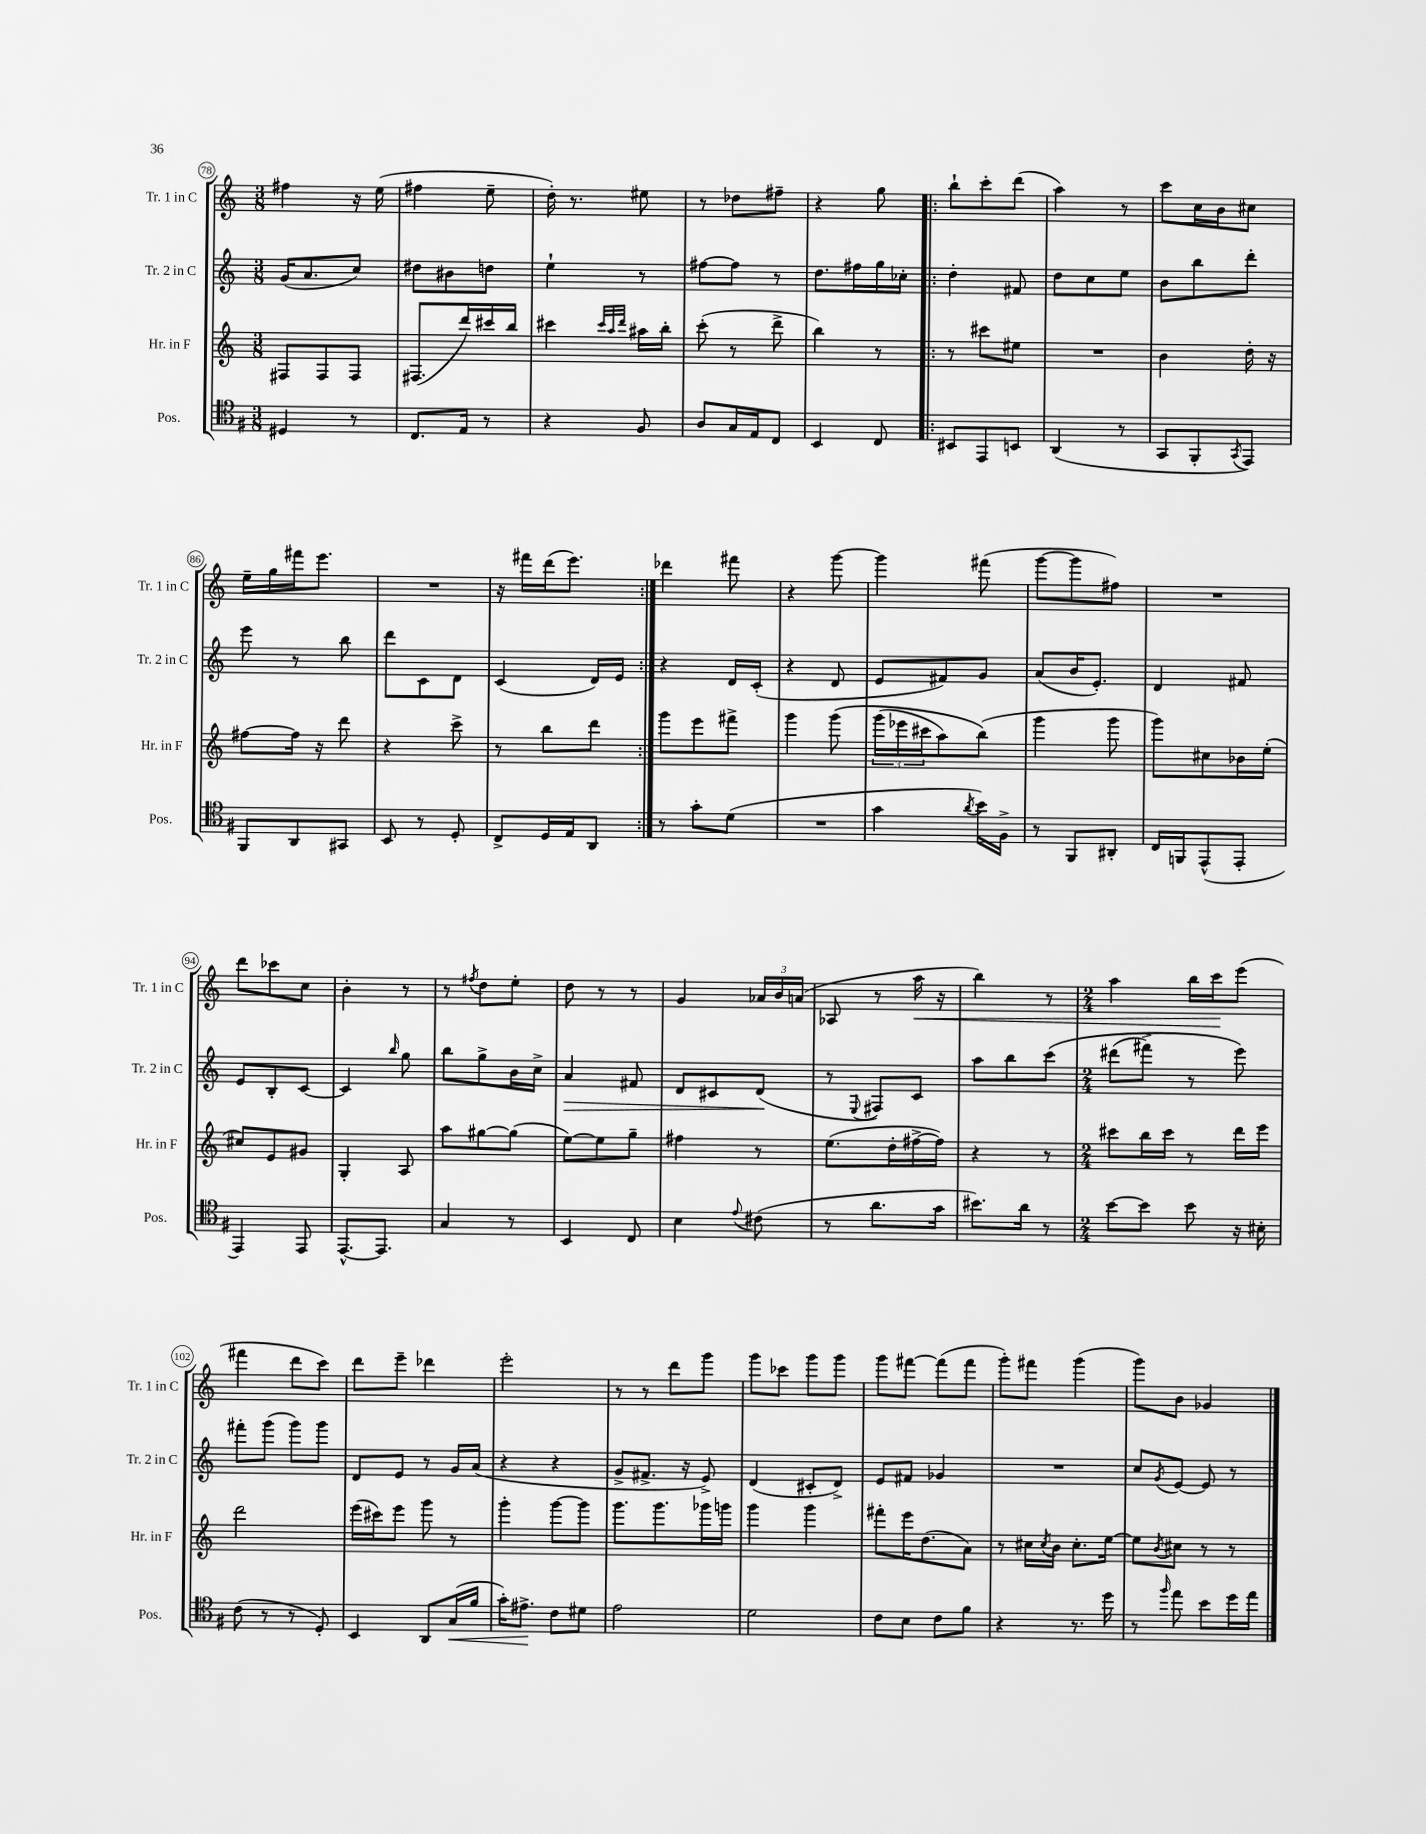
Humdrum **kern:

**kern	**dynam	**kern	**kern	**dynam	**kern	**dynam
*part4	*part4	*part3	*part2	*part2	*part1	*part1
*staff4	*staff4	*staff3	*staff2	*staff2	*staff1	*staff1
*I"Pos.	*	*I"Hr. in F	*I"Tr. 2 in C	*	*I"Tr. 1 in C	*
*I'Pos.	*	*I'Hr. in F	*I'Tr. 2 in C	*	*I'Tr. 1 in C	*
*clefC4	*	*clefG2	*clefG2	*	*clefG2	*
*k[f#]	*	*k[]	*k[]	*	*k[]	*
*M3/8	*	*M3/8	*M3/8	*	*M3/8	*
=78	=78	=78	=78	=78	=78	=78
4D#X/	.	8F#X/L	(16g/KL	.	4ff#X\	.
.	.	.	8.a/	.	.	.
.	.	8F#/	.	.	.	.
8r	.	8F#/J	8cc/J)	.	16r	.
.	.	.	.	.	(16ee\	.
=79	=79	=79	=79	=79	=79	=79
8.C/L	.	(8.F#X/L	8dd#X\L	.	4ff#X\	.
.	.	.	8b#X\	.	.	.
16E/Jk	.	16ddd/L)	.	.	.	.
8r	.	16ccc#X/	8ddn\J	.	8ee~\	.
.	.	16bb/JJ	.	.	.	.
=80	=80	=80	=80	=80	=80	=80
4r	.	4ccc#X\	4ee`\	.	16dd'\)	.
.	.	.	.	.	8.r	.
.	.	32qqccc#/LLL	.	.	.	.
.	.	32qqaa/	.	.	.	.
.	.	32qqddd/JJJ	.	.	.	.
8F#/	.	16aa#X\LL	8r	.	8ee#X\	.
.	.	16bb'\JJ	.	.	.	.
=81	=81	=81	=81	=81	=81	=81
8A/L	.	(8ccc'\	[8ff#X\L	.	8r	.
16G/L	.	8r	8ff#\J]	.	8dd-X\L	.
16E/J	.	.	.	.	.	.
8C/J	.	8ddd^\	8r	.	8ff#X~\J	.
=82	=82	=82	=82	=82	=82	=82
4BB/	.	4bb\)	8.dd\L	.	4r	.
.	.	.	16ff#X\L	.	.	.
8C/	.	8r	16gg\	.	8gg\	.
.	.	.	16cc-X'\JJ	.	.	.
=83!|:	=83!|:	=83!|:	=83!|:	=83!|:	=83!|:	=83!|:
8BB#X/L	.	8r	4dd'\	.	8bb`\L	.
8EE/	.	8ccc#X\L	.	.	8ccc'\	.
8BBn/J	.	8ee#X\J	8f#X/	.	(8ddd\J	.
=84	=84	=84	=84	=84	=84	=84
(4AA/	.	4.r	8dd\L	.	4aa\)	.
.	.	.	8cc\	.	.	.
8r	.	.	8ee\J	.	8r	.
=85	=85	=85	=85	=85	=85	=85
8GG/L	.	4b\	8b\L	.	8ccc\L	.
8FF#'/	.	.	8bb\	.	16cc\L	.
.	.	.	.	.	16b\J	.
8qGG/	.	.	.	.	.	.
8EE/J)	.	16dd'\	8ddd'\J	.	8cc#X\J	.
.	.	16r	.	.	.	.
!!LO:LB:g=z
=86	=86	=86	=86	=86	=86	=86
8FF#/L	.	[8ff#X\L	8eee\	.	16ee~\LL	.
.	.	.	.	.	16gg\	.
8AA/	.	16ff#\Jk]	8r	.	16fff#X\J	.
.	.	16r	.	.	8.eee\J	.
8GG#X/J	.	8ddd\	8bb\	.	.	.
=87	=87	=87	=87	=87	=87	=87
8BB/	.	4r	8ddd\L	.	4.r	.
8r	.	.	8c\	.	.	.
8D'/	.	8ccc^\	8d\J	.	.	.
=88	=88	=88	=88	=88	=88	=88
8C^/L	.	8r	(4c/	.	16r	.
.	.	.	.	.	16fff#X\LL	.
16D/L	.	8bb\L	.	.	(16ddd\J	.
16E/J	.	.	.	.	8.eee\J)	.
8AA/J	.	8ddd\J	16d/LL)	.	.	.
.	.	.	16e/JJ	.	.	.
=89:|!	=89:|!	=89:|!	=89:|!	=89:|!	=89:|!	=89:|!
8r	.	8ggg\L	4r	.	4ddd-X\	.
8g'\L	.	8eee\	.	.	.	.
(8d\J	.	8fff#X^\J	16d/LL	.	8fff#X\	.
.	.	.	(16c'/JJ	.	.	.
=90	=90	=90	=90	=90	=90	=90
4.r	.	4ggg\	4r	.	4r	.
.	.	(8ggg\	8d/	.	[8ggg\	.
=91	=91	=91	=91	=91	=91	=91
4g\	.	(24ggg\LL	8e/L	.	4ggg\]	.
.	.	24eee-X\	.	.	.	.
.	.	24ccc#X\J	.	.	.	.
.	.	8aa\)	8f#X/)	.	.	.
8qa/	.	.	.	.	.	.
16b\LL)	.	(8bb\J)	8g/J	.	(8fff#X\	.
16F#^\JJ	.	.	.	.	.	.
=92	=92	=92	=92	=92	=92	=92
8r	.	4ggg\	(8a/L	.	[8ggg\L	.
8FF#/L	.	.	16b/K	.	8ggg\]	.
.	.	.	8.e'/J)	.	.	.
8AA#X'/J	.	8ggg\	.	.	8ff#X\J)	.
=93	=93	=93	=93	=93	=93	=93
16C/LL	.	8ggg\L)	4d/	.	4.r	.
16FFn/J	.	.	.	.	.	.
(8EE^^/	.	8cc#X\	.	.	.	.
8EE'/J	.	16b-X\L	8f#X/	.	.	.
.	.	(16ee'\JJ	.	.	.	.
!!LO:LB:g=z
=94	=94	=94	=94	=94	=94	=94
4EE/)	.	8cc#X/L)	8e/L	.	8ddd\L	.
.	.	8e/	8B'/	.	8ccc-X\	.
8EE/	.	8g#X/J	[8c/J	.	8cc\J	.
=95	=95	=95	=95	=95	=95	=95
[8.EE^^/L	.	4G'/	4c/]	.	4b'\	.
8.EE/J]	.	.	.	.	.	.
.	.	.	16qqbb/	.	.	.
.	.	8A/	8gg\	.	8r	.
=96	=96	=96	=96	=96	=96	=96
4G/	.	8aa\L	8bb\L	.	8r	.
.	.	.	.	.	8qff#X/	.
.	.	[8gg#X\	8gg^\	.	8dd\L	.
8r	.	(8gg#\J]	16b\L	.	8ee'\J	.
.	.	.	16cc^\JJ	.	.	.
=97	=97	=97	=97	=97	=97	=97
!	!	!	!	!LO:HP:b	!	!
4BB/	.	[8ee\L)	4a/	>	8dd\	.
.	.	8ee\]	.	.	8r	.
8C/	.	8gg~\J	8f#X/	.	8r	.
=98	=98	=98	=98	=98	=98	=98
4B\	.	4ff#X\	8d/L	.	4g/	.
.	.	.	8c#X/	.	.	.
8qqe/	.	.	.	.	.	.
(8c#X\	.	8r	(8d/J	.	24a-X/LL	.
.	.	.	.	.	24b/	.
.	.	.	.	.	(24an/JJ	.
.	.	.	.	]	.	.
=99	=99	=99	=99	=99	=99	=99
8r	.	(8.ee\L	8r	.	8A-X/	.
.	.	.	8qqE/	.	.	.
8.a\L	.	.	8F#X/L)	.	8r	.
.	.	16dd'\L	.	.	.	.
!	!	!	!	!	!	!LO:HP:b
.	.	[16ff#X^\	8c/J	.	16aa\	<
16g\Jk	.	16ff#\JJ])	.	.	16r	.
=100	=100	=100	=100	=100	=100	=100
8.b#X\L)	.	4r	8aa\L	.	4bb\)	.
.	.	.	8bb\	.	.	.
16a\Jk	.	.	.	.	.	.
8r	.	8r	(8ccc\J	.	8r	.
=101	=101	=101	=101	=101	=101	=101
*M2/4	*	*M2/4	*M2/4	*	*M2/4	*
[8b\L	.	8ccc#X\L	(8ddd#X\L	.	4aa\	.
8b\J]	.	16bb\L	8fff#X^\J)	.	.	.
.	.	16ccc#\JJ	.	.	.	.
8b\	.	8r	8r	.	16bb\LL	.
.	.	.	.	.	16ccc\J	.
16r	.	16ddd\LL	8eee\)	.	(8eee\J	[
16B#X'\	.	16eee\JJ	.	.	.	.
!!LO:LB:g=z
=102	=102	=102	=102	=102	=102	=102
(8c\	.	2ddd\	8fff#X'\L	.	4fff#X\	.
8r	.	.	(8ggg\J	.	.	.
8r	.	.	8ggg\L)	.	8ddd\L	.
8D'/)	.	.	8ggg\J	.	8ccc\J)	.
=103	=103	=103	=103	=103	=103	=103
4BB/	.	(16eee\LL	8d/L	.	8ddd\L	.
.	.	16ccc#X\J)	.	.	.	.
.	.	8eee\J	8e/J	.	8eee~\J	.
8AA/L	.	8ggg\	8r	.	4ddd-X\	.
!	!LO:HP:b	!	!	!	!	!
(16G/L	<	8r	16g/LL	.	.	.
16f#/JJ	.	.	(16a/JJ	.	.	.
=104	=104	=104	=104	=104	=104	=104
16g'\KL)	.	4ggg'\	4r	.	2eee'\	.
8.e#X^\J	.	.	.	.	.	.
8c\L	[	[8ggg\L	4r	.	.	.
8d#X\J	.	8ggg\J]	.	.	.	.
=105	=105	=105	=105	=105	=105	=105
2e\	.	8.ggg\L	8g^/L	.	8r	.
.	.	.	8.f#X^/J	.	8r	.
.	.	8.ggg\	.	.	.	.
.	.	.	.	.	8ddd\L	.
.	.	.	16r	.	.	.
.	.	16ggg-X\L	8e^/)	.	8ggg\J	.
.	.	16gggn\JJ	.	.	.	.
=106	=106	=106	=106	=106	=106	=106
2d\	.	4ggg\	(4d/	.	8ggg\L	.
.	.	.	.	.	8ccc-X\J	.
.	.	4ggg\	8c#X'/L	.	8ggg\L	.
.	.	.	8d^/J)	.	8ggg\J	.
=107	=107	=107	=107	=107	=107	=107
8c\L	.	8fff#X'\L	8e/L	.	8ggg\L	.
8B\J	.	16eee\K	8f#X/J	.	[8fff#X\J	.
.	.	(8.dd\	.	.	.	.
8c\L	.	.	4g-X/	.	(8fff#\L]	.
8f#\J	.	8a\J)	.	.	8fff#\J	.
=108	=108	=108	=108	=108	=108	=108
4r	.	8r	2r	.	8ggg'\L)	.
.	.	16cc#X\LL	.	.	8fff#X\J	.
.	.	8qcc#/	.	.	.	.
.	.	16b\JJ	.	.	.	.
8.r	.	8.cc#'\L	.	.	(4ggg\	.
16dd\	.	[16ee\Jk	.	.	.	.
=109	=109	=109	=109	=109	=109	=109
8r	.	8ee\L]	8cc/L	.	8ggg\L)	.
16qqff#/	.	8qb/	8qg/	.	.	.
8ee\	.	8cc#X\J	[8e/J	.	8b\J	.
8b\L	.	8r	8e/]	.	4g-X/	.
16dd\L	.	8r	8r	.	.	.
16ee\JJ	.	.	.	.	.	.
==	==	==	==	==	==	==
*-	*-	*-	*-	*-	*-	*-
